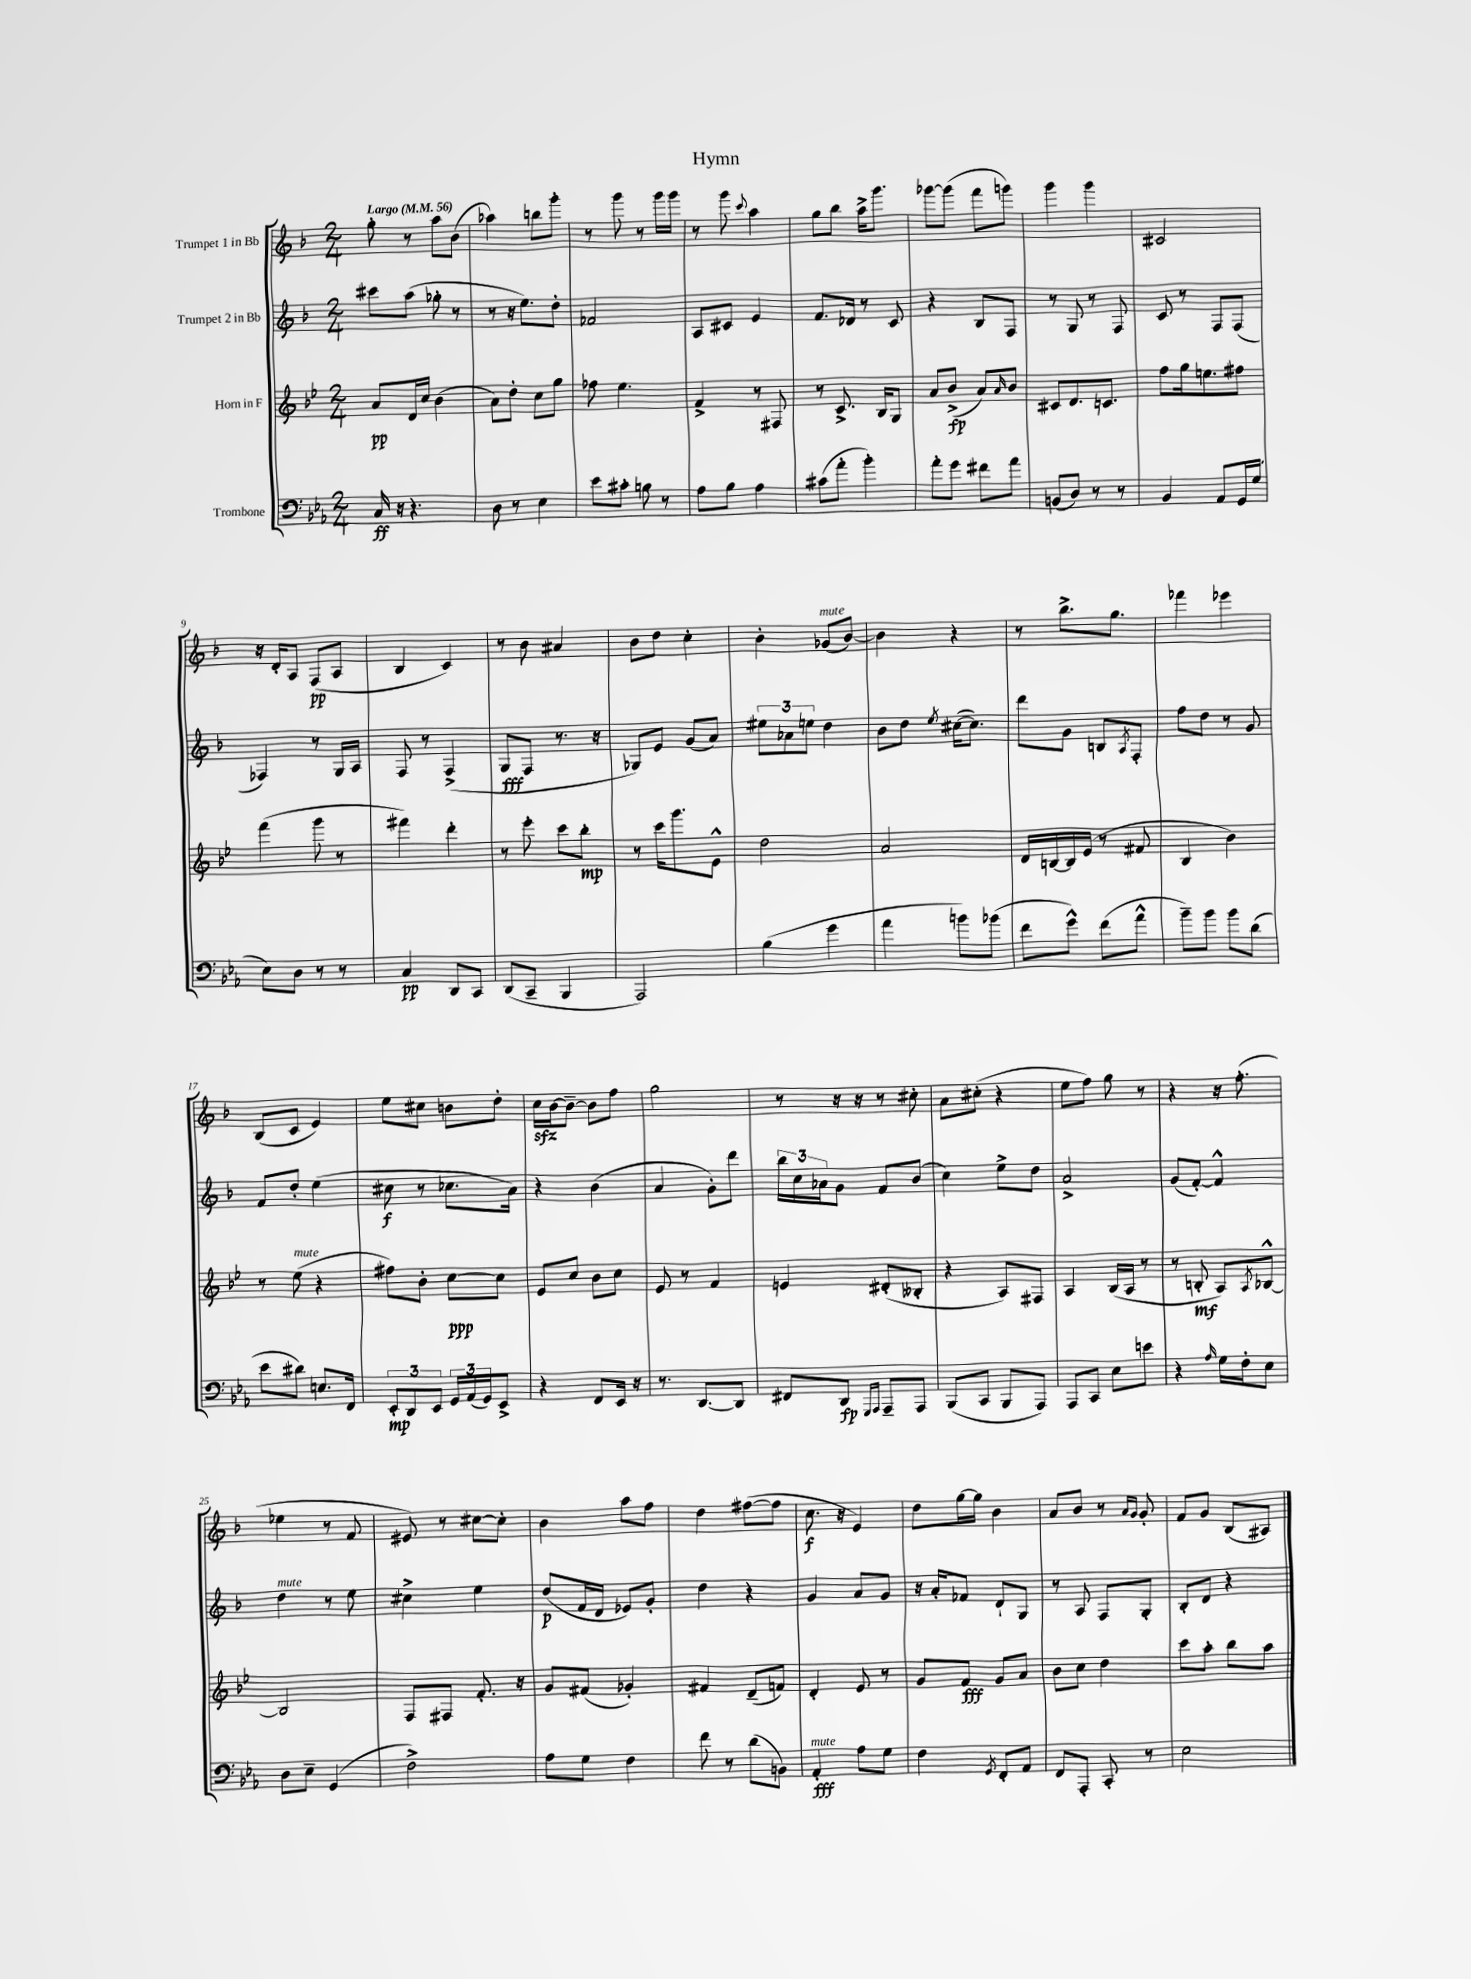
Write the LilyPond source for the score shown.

\header { title = "Hymn" }
<<
\new StaffGroup <<
\new Staff = "s0" \with { instrumentName = "Trumpet 1 in Bb" } {
    \clef treble \key f \major \numericTimeSignature \time 2/4 \tempo "Largo" 4 = 56
    g''8-. r8 a''8 bes'8( |
    aes''4) b''8 g'''8-. |
    r8 g'''8 r8 g'''16 g'''16 |
    r8 g'''8 \appoggiatura { c'''8 } a''4 |
    g''8 bes''8 a''16-> g'''8. |
    ges'''8~ ges'''8( f'''8 g'''8) |
    g'''4 g'''4 |
    cis'2 |
    r16 d'16-. a8 f8\pp( a8 |
    bes4 c'4) |
    r8 bes'8 ais'4 |
    bes'8 d''8 c''4-. |
    bes'4-. ges'8^\markup { \italic "mute" }( bes'8~) |
    bes'4 r4 |
    r8 bes''8.-> g''8. |
    fes'''4 ees'''4 |
    bes8( c'8 e'4) |
    e''8 cis''8 b'8 d''8-. |
    c''16\sfz bes'16~ bes'8~-- bes'8 f''8 |
    g''2 |
    r8 r16 r16 r8 cis''8-. |
    a'8 cis''8-.( r4 |
    e''8 f''8) g''8 r8 |
    r4 r16 f''8.-.( |
    ees''4 r8 f'8 |
    eis'8) r8 cis''8~ cis''8-. |
    bes'4 a''8 f''8 |
    d''4 fis''8~( fis''8 |
    c''8.\f r16 e'4) |
    d''8 g''16~ g''16 bes'4 |
    a'8 bes'8 r8 \grace { a'16 g'16 } g'8-. |
    f'8 g'8 bes8( ais8) \bar "|." |
}
\new Staff = "s1" \with { instrumentName = "Trumpet 2 in Bb" } {
    \clef treble \key f \major \numericTimeSignature \time 2/4
    cis'''8 a''8( ges''8-. r8 |
    r8 r16 e''8.) d''8-. |
    fes'2 |
    a8 cis'8 e'4 |
    f'8. des'16 r8 c'8 |
    r4 bes8 f8 |
    r8 g8 r8 f8 |
    c'8 r8 f8 f8( |
    fes4) r8 g16 a16 |
    f8 r8 f4->( |
    g8\fff f8 r8. r16 |
    ges8) e'8 g'8( a'8) |
    \tuplet 3/2 { eis''8 aes'8 e''8 } d''4 |
    bes'8 d''8 \acciaccatura { e''8 } cis''16~( cis''8.) |
    d'''8 g'8 b8 \acciaccatura { a8 } f8-. |
    f''8 d''8 r8 g'8 |
    f'8 d''8-. e''4( |
    cis''8\f r8 ces''8. a'16) |
    r4 bes'4( |
    a'4 g'8-.) d'''8 |
    \tuplet 3/2 { bes''16 c''16 aes'16 } g'8 f'8 bes'8( |
    c''4) e''8-> d''8 |
    a'2-> |
    g'8( f'8~-.) f'4-^ |
    d''4^\markup { \italic "mute" } r8 e''8 |
    cis''4-> e''4 |
    d''8\p( f'16 d'16 ees'8) g'8-. |
    d''4 r4 |
    g'4 a'8 g'8 |
    r16 a'16-. fes'8 d'8-! g8 |
    r8 a8 f8 g8-. |
    bes8-. d'8 r4 \bar "|." |
}
\new Staff = "s2" \with { instrumentName = "Horn in F" } {
    \clef treble \key bes \major \numericTimeSignature \time 2/4
    a'8\pp d'16 c''16 bes'4( |
    a'8) d''8-. c''8 g''8 |
    fes''8 ees''4. |
    f'4-> r8 fis8 |
    r8 c'8.-> bes16 g8 |
    a'8 bes'8->\fp( a'8) \grace { a'16 } bes'8 |
    cis'8 d'8. c'8. |
    f''8 g''16 e''8. fis''8 |
    f'''4( g'''8 r8 |
    fis'''4) d'''4-. |
    r8 ees'''8-. c'''8 bes''8-.\mp |
    r8 c'''16 g'''8. ees'8-^ |
    d''2 |
    a'2 |
    d'16 b16~ b16 ees'16( r8 fis'8 |
    bes4 bes'4) |
    r8 ees''8^\markup { \italic "mute" }( r4 |
    fis''8) bes'8-. c''8~\ppp c''8 |
    ees'8 c''8 bes'8 c''8 |
    ees'8 r8 f'4 |
    e'4 dis'8-.( beses8-. |
    r4 a8) fis8 |
    a4 bes16( a16 r8 |
    r8 b8-.\mf a8) \acciaccatura { a8 } bes8~-^ |
    bes2 |
    f8 fis8 f'8.-. r16 |
    g'8 fis'8( ges'4-.) |
    fis'4 d'8--( f'8) |
    d'4-. ees'8 r8 |
    g'8 f'8\fff g'8 a'8 |
    bes'8 c''8 d''4 |
    c'''8 a''8-. bes''8 a''8 \bar "|." |
}
\new Staff = "s3" \with { instrumentName = "Trombone" } {
    \clef bass \key ees \major \numericTimeSignature \time 2/4
    c16\ff r16 r4. |
    d8 r8 ees4 |
    ees'8 cis'8-. b8 r8 |
    aes8 bes8 aes4 |
    cis'8( aes'8-. bes'4-.) |
    aes'8-. g'8 fis'8 aes'8 |
    b,8( d8) r8 r8 |
    bes,4 aes,8 g,16 g16( |
    ees8) d8 r8 r8 |
    c4\pp d,8 c,8 |
    d,8( c,8-- bes,,4 |
    aes,,2) |
    bes4( g'4 |
    aes'4 b'8) bes'8( |
    f'8 g'8-^) f'8( aes'8-^ |
    bes'8--) bes'8 bes'8 d'8( |
    ees'8 dis'8) e8. f,16 |
    \tuplet 3/2 { ees,8-.\mp d,8 ees,8 } \tuplet 3/2 { g,16 aes,16( g,16) } ees,8-> |
    r4 f,8 ees,16 r16 |
    r8. d,8.~ d,8 |
    fis,8 d,8\fp \grace { g,,16 aes,,16 } aes,,8-- aes,,8 |
    bes,,8( c,8 bes,,8 aes,,8) |
    aes,,8 c,8 ees8 e'8 |
    r4 \grace { aes16 } g16 f16-. ees8 |
    d8 ees8-- g,4( |
    f2->) |
    aes8 g8 f4 |
    f'8 r8 d'8( b,8) |
    aes,4-.\fff^\markup { \italic "mute" } aes8 g8 |
    f4 \acciaccatura { g,8 } f,8-. aes,8 |
    f,8 aes,,8-. c,8-. r8 |
    ees2 \bar "|." |
}
>>
>>
